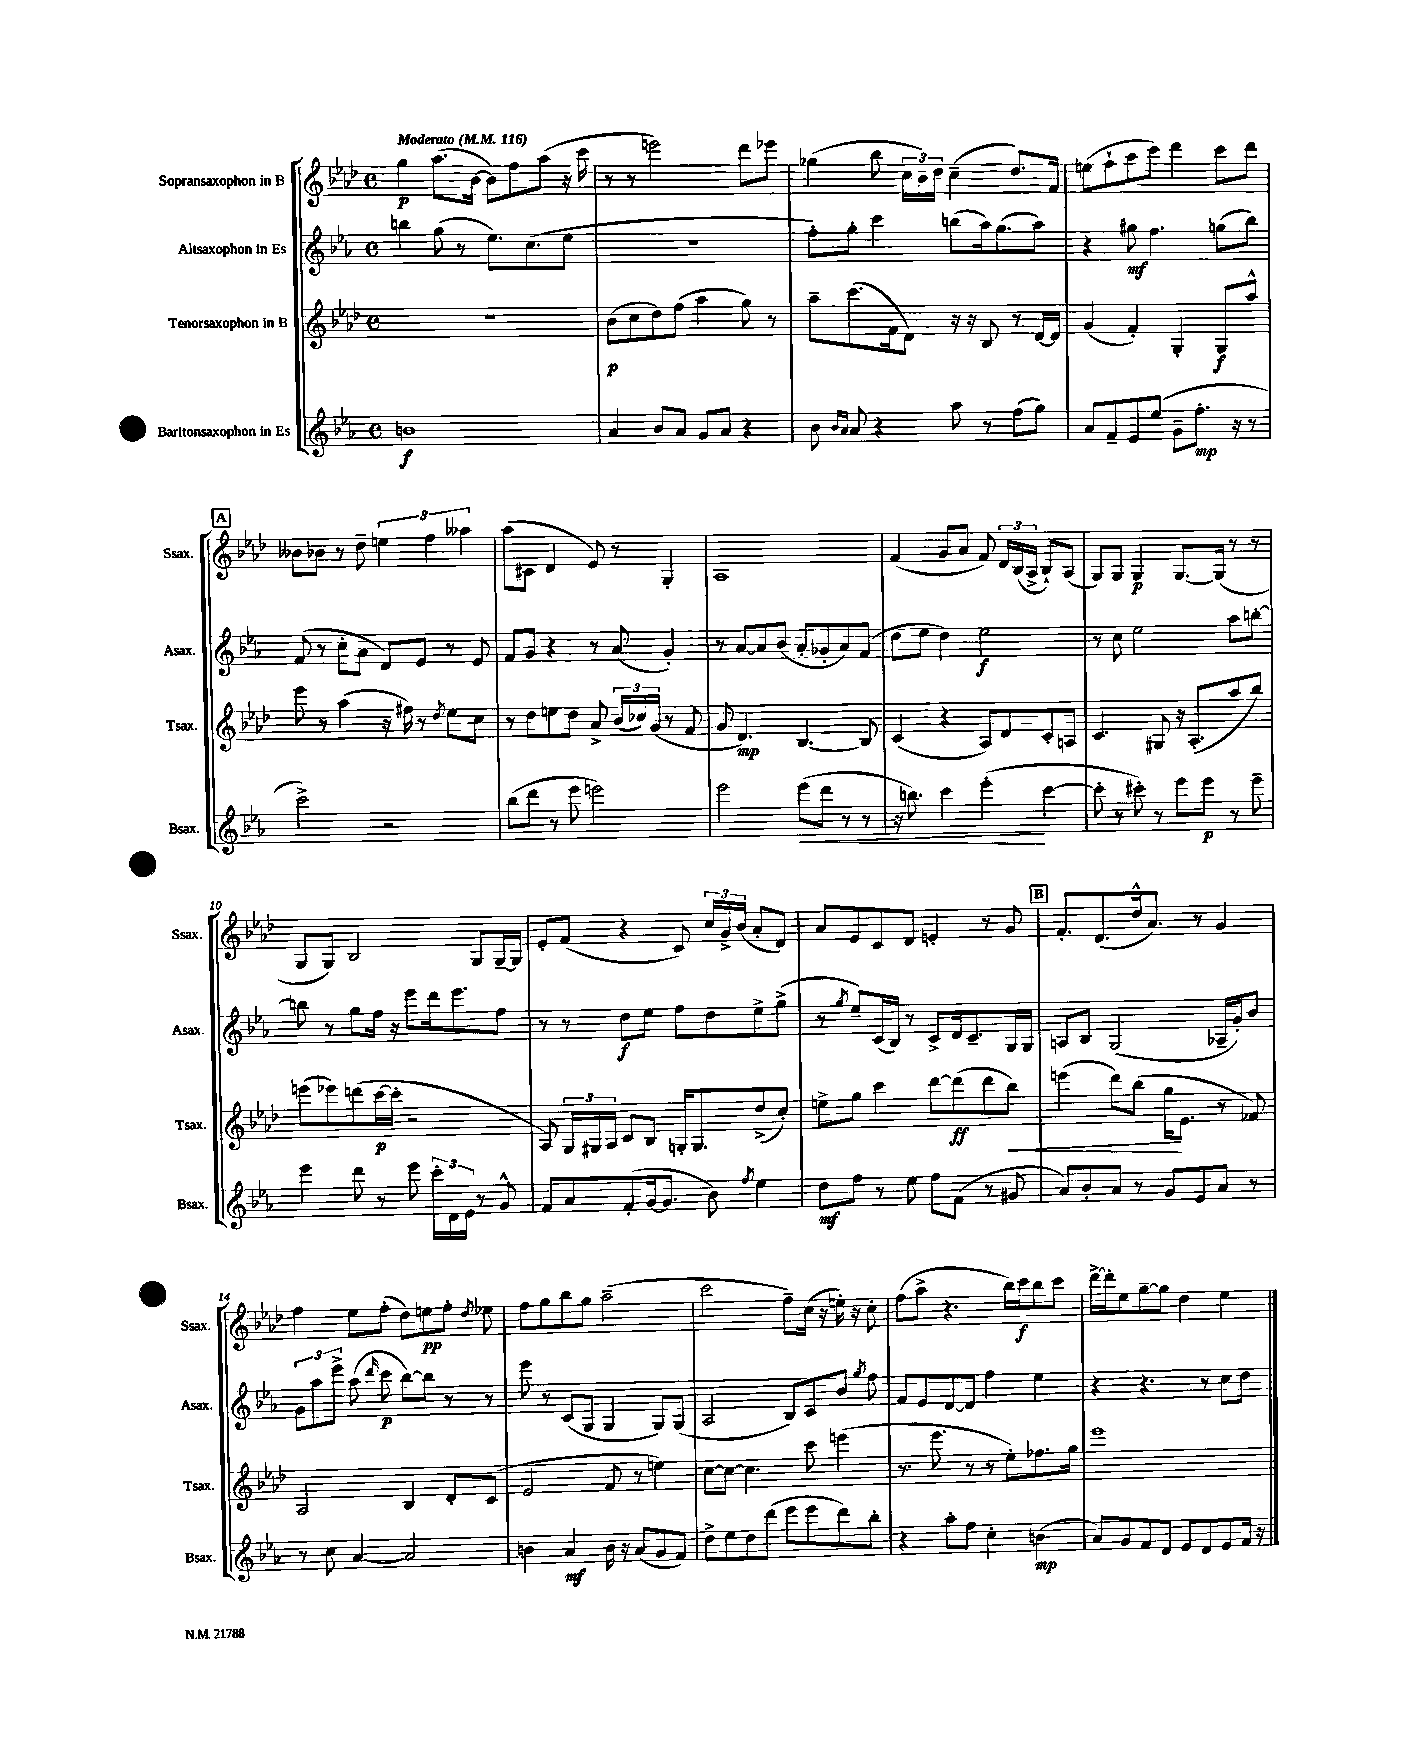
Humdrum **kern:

**kern	**kern	**kern	**kern
*staff4	*staff3	*staff2	*staff1
*clefG2	*clefG2	*clefG2	*clefG2
*k[b-e-a-]	*k[b-e-a-d-]	*k[b-e-a-]	*k[b-e-a-d-]
*M4/4	*M4/4	*M4/4	*M4/4
*met(c)	*met(c)	*met(c)	*met(c)
*MM116	*MM116	*MM116	*MM116
1b	1r	4bb\	4gg\
.	.	(8gg\	(8.aa-\L
.	.	8r	.
.	.	.	[16b-\Jk
.	.	8.ee-\L)	8b-\]L)
.	.	.	8ff\
.	.	(8.cc\	.
.	.	.	(8aa-\J
.	.	8ee-\J	16r
.	.	.	16ccc\
=	=	=	=
4a-/	(8b-\L	1r	8r
.	8cc\	.	8r
8b-/L	8dd-\)	.	2eee\)
8a-/J	(8ff\J	.	.
8g/L	4aa-\	.	.
8a-/J	.	.	.
4r	8gg\)	.	8ddd-\L
.	8r	.	8eee-\J
=	=	=	=
8b-\	8aa-~\L	8ff'\L)	(4gg-\
16qqb-/LL	.	.	.
16qqa-/JJ	.	.	.
8a-/	(8.ccc\	8gg'\J	.
4r	.	4ccc\	8bb-\
.	16f\k	.	.
.	8d-\J)	.	24cc\LL
.	.	.	24b-\)
.	.	.	24dd-\JJ
8aa-\	16r	(8bb\L	(4cc~\
.	16r	.	.
8r	8B-/	16aa-\k)	.
.	.	(8.gg\	.
(8ff\L	8r	.	8.dd-/L)
8gg\J)	[16d-/LL	8aa-\J)	.
.	16d-/]JJ	.	16f/Jk
=	=	=	=
8a-/L	(4g/	4r	(8ee\L
8f~/	.	.	8ff`\
8e-/	4f'/)	8gg#\	8aa-\
(8ee-/J	.	4.ff\	8ccc\J)
8g~\L	4G'/	.	4ddd-\
8.ff'\J	.	.	.
.	8G/L	(8gg\L	8ccc\L
16r	.	.	.
8r	8aa-^^/J	8bb-\J)	8ddd-\J
=	=	=	=
2ccc^\)	8eee-\	(8f/	8b--\L
.	8r	8r	8b-\J
.	(4aa-\	8cc'\L	8r
.	.	8a-\J	8dd-~\
2r	16r	8d/L)	6ee\
.	16ff#\)	.	.
.	8r	8e-/J	.
.	.	.	6ff\
.	8qdd-/	.	.
.	8ee-\L	8r	.
.	.	.	6aa--\
.	8cc\J	8e-/	.
=	=	=	=
(8bb-\L	8r	8f/L	(8aa-\L
8ddd\J	8dd-\L	8g/J	8c#\J
8r	8ee\	4r	4d-/
8eee-\	8dd-\J	.	.
2eee\)	8a-^/	8r	8e-/)
.	(24b-/LL	(8a-/	8r
.	24cc-/)	.	.
.	(24g/JJ	.	.
.	8r	4g'/)	4G'/
.	8f/	.	.
=	=	=	=
2eee-\	8g/	8r	1A-
.	4.d-/)	[8a-/L	.
.	.	8a-/]	.
.	.	(8b-/J	.
(8eee-\L	[4.B-/	8a-'/L	.
8ddd\J	.	8g-'/	.
8r	.	8a-/)	.
8r	8B-/]	(8f/J	.
=	=	=	=
16r	(4c/	8dd\L	(4f/
8.bb\)	.	.	.
.	.	8ee-\J	.
4ccc\	4r	4dd\)	8g/L
.	.	.	8a-/J
(4eee-'\	8A-/L)	2ee-\	8f/)
.	8d-/	.	24d-/LL
.	.	.	(24B-/
.	.	.	24A-^/JJ
[4ccc\	8c'/	.	8B-`/L)
.	8A/J	.	(8A-/J
=	=	=	=
8ccc'\]	4.c/	8r	8G/L)
8r	.	8cc\	8G/J
8ccc#'\)	.	2ee-\	4G/
8r	8G#/	.	.
8eee-\L	16r	.	[8.G/L
.	(8.A-'/L	.	.
8eee-\J	.	.	.
.	.	.	(16G/]Jk
8r	8aa-/	8aa-\L	8r
8eee-~\	8bb-/J)	[8bb'\J	8r
=	=	=	=
4eee-\	(8eee\L	8bb\]	8G/L
.	8eee-\)	8r	8G/J)
8ddd\	(8ddd\	8gg\L	2B-/
8r	[16ccc\L	16ff\Jk	.
.	16ccc'\]JJ	16r	.
8eee-\	2r	8eee-\L	.
24ccc'\LL	.	16ddd\k	.
24d\	.	.	.
.	.	8.eee-\	.
24e-\JJ	.	.	.
8r	.	.	8G/L
8g^^/	.	8ff\J	[16G~/L
.	.	.	16G/]JJ
=	=	=	=
8f/L	8A-/)	8r	8e-'/L
8a-/	24G/LL	8r	(8f/J
.	24G#/	.	.
.	24A-/JJ	.	.
(8f'/	8c/L	8dd\L	4r
[16g/k	8B-/J	8ee-\J	.
8.g/]J	.	.	.
.	16G'/LK	8ff\L	8c/)
.	8.G/	.	.
8b-\)	.	8dd\	24cc/LL
.	.	.	24g^/
.	.	.	(24b-/JJ
8qff/	.	.	.
4ee-\	(8dd-^/	8ee-^\	8a-'/L
.	8cc'/J)	(8gg^\J	8d-/J)
=	=	=	=
8dd\L	8ee^\L	8r	8a-/L
.	.	8qgg/	.
8ff\J	8gg\J	8ee-~/L)	8e-/
8r	4ccc\	(16c/L	8c/
.	.	16B-/JJ)	.
8ee-\	.	8r	8d-/J
8ff\L	[8ddd-\L	8c^/L	4e'/
(8f\J	(8ddd-\]	16d/k	.
.	.	8.c~/	.
8r	8ddd-\	.	8r
8g#/	8bb-\J)	16G/L	8g/
.	.	16G/JJ	.
=	=	=	=
8a-/L)	(4eee\	8A/L	8.f'/L
8b-'/	.	8B-/J	.
.	.	.	(8.d-/
8a-/J	8ddd-\L)	(2G/	.
8r	(8bb-\J	.	16dd-^^/k
.	.	.	8.a-/J)
8g/L	16gg\LK	.	.
.	8.e-\J	.	.
8e-/	.	.	8r
8a-/J	8r	16A-~/LL	4g/
.	.	16g'/J)	.
8r	8f-/)	8b-/J	.
=	=	=	=
8r	2A-/	12g\L	4ff\
.	.	12aa-\	.
8cc\	.	.	.
.	.	12eee-^\J	.
[4a-/	.	(8aa-\	8ee-\L
.	.	16qqddd/	.
.	.	8ccc\	(8ff'\J
2a-/]	4B-/	[8bb-\L)	8dd-\L)
.	.	8bb-\]J	8ee\
.	8d-'/L	8r	8ff'\J
.	.	.	8qdd-/
.	(8c/J	8r	8ee-\
=	=	=	=
4b\	2e-/	8eee-\	8ff\L
.	.	8r	8gg\
4a-/	.	(8c/L	8bb-\
.	.	8G/J	8gg\J
16b\	8f/	4G/	(2aa-~\
16r	.	.	.
(8a-/L	8r	.	.
8g/	4ee\)	8G/L)	.
8f/J)	.	(8G/J	.
=	=	=	=
8dd^\L	[8cc\L	2A-/	2ccc\
8ee-\	8cc\_J	.	.
8dd\	4.cc\]	.	.
(8ddd\J	.	.	.
8eee-\L	.	8B-/L)	8ff~\L)
8eee-\	8ccc\	8c/	(16cc\Jk
.	.	.	16r
8ddd\)	(4eee\	8b-/J	16ee'\)
.	.	.	16r
.	.	8qgg/	.
8bb-'\J	.	8ff\	8cc'\
=	=	=	=
4r	8.r	8f/L	(8ff\L
.	.	8e-/	8aa-^\J
.	8.eee-\	.	.
8aa-'\L	.	[8d/	4.r
8ff\J	8r	8d/]J	.
4cc'\	8r	4ff\	.
.	8ee-'\L)	.	16bb-\LL)
.	.	.	16ccc\J
(4b\	8.ff-\	4ee-\	8bb-\
.	.	.	8ccc\J
.	16gg\Jk	.	.
=	=	=	=
8a-/L)	1eee-	4r	[16ddd-^\LL
.	.	.	16ddd-'\]J
8g/	.	.	8ee-\
8f/	.	4.r	[8gg~\
8d/J	.	.	8gg\]J
8e-/L	.	.	4dd-\
8d/	.	8r	.
8e-/	.	8cc\L	4ee-\
16f/Jk	.	8dd\J	.
16r	.	.	.
==	==	==	==
*-	*-	*-	*-
